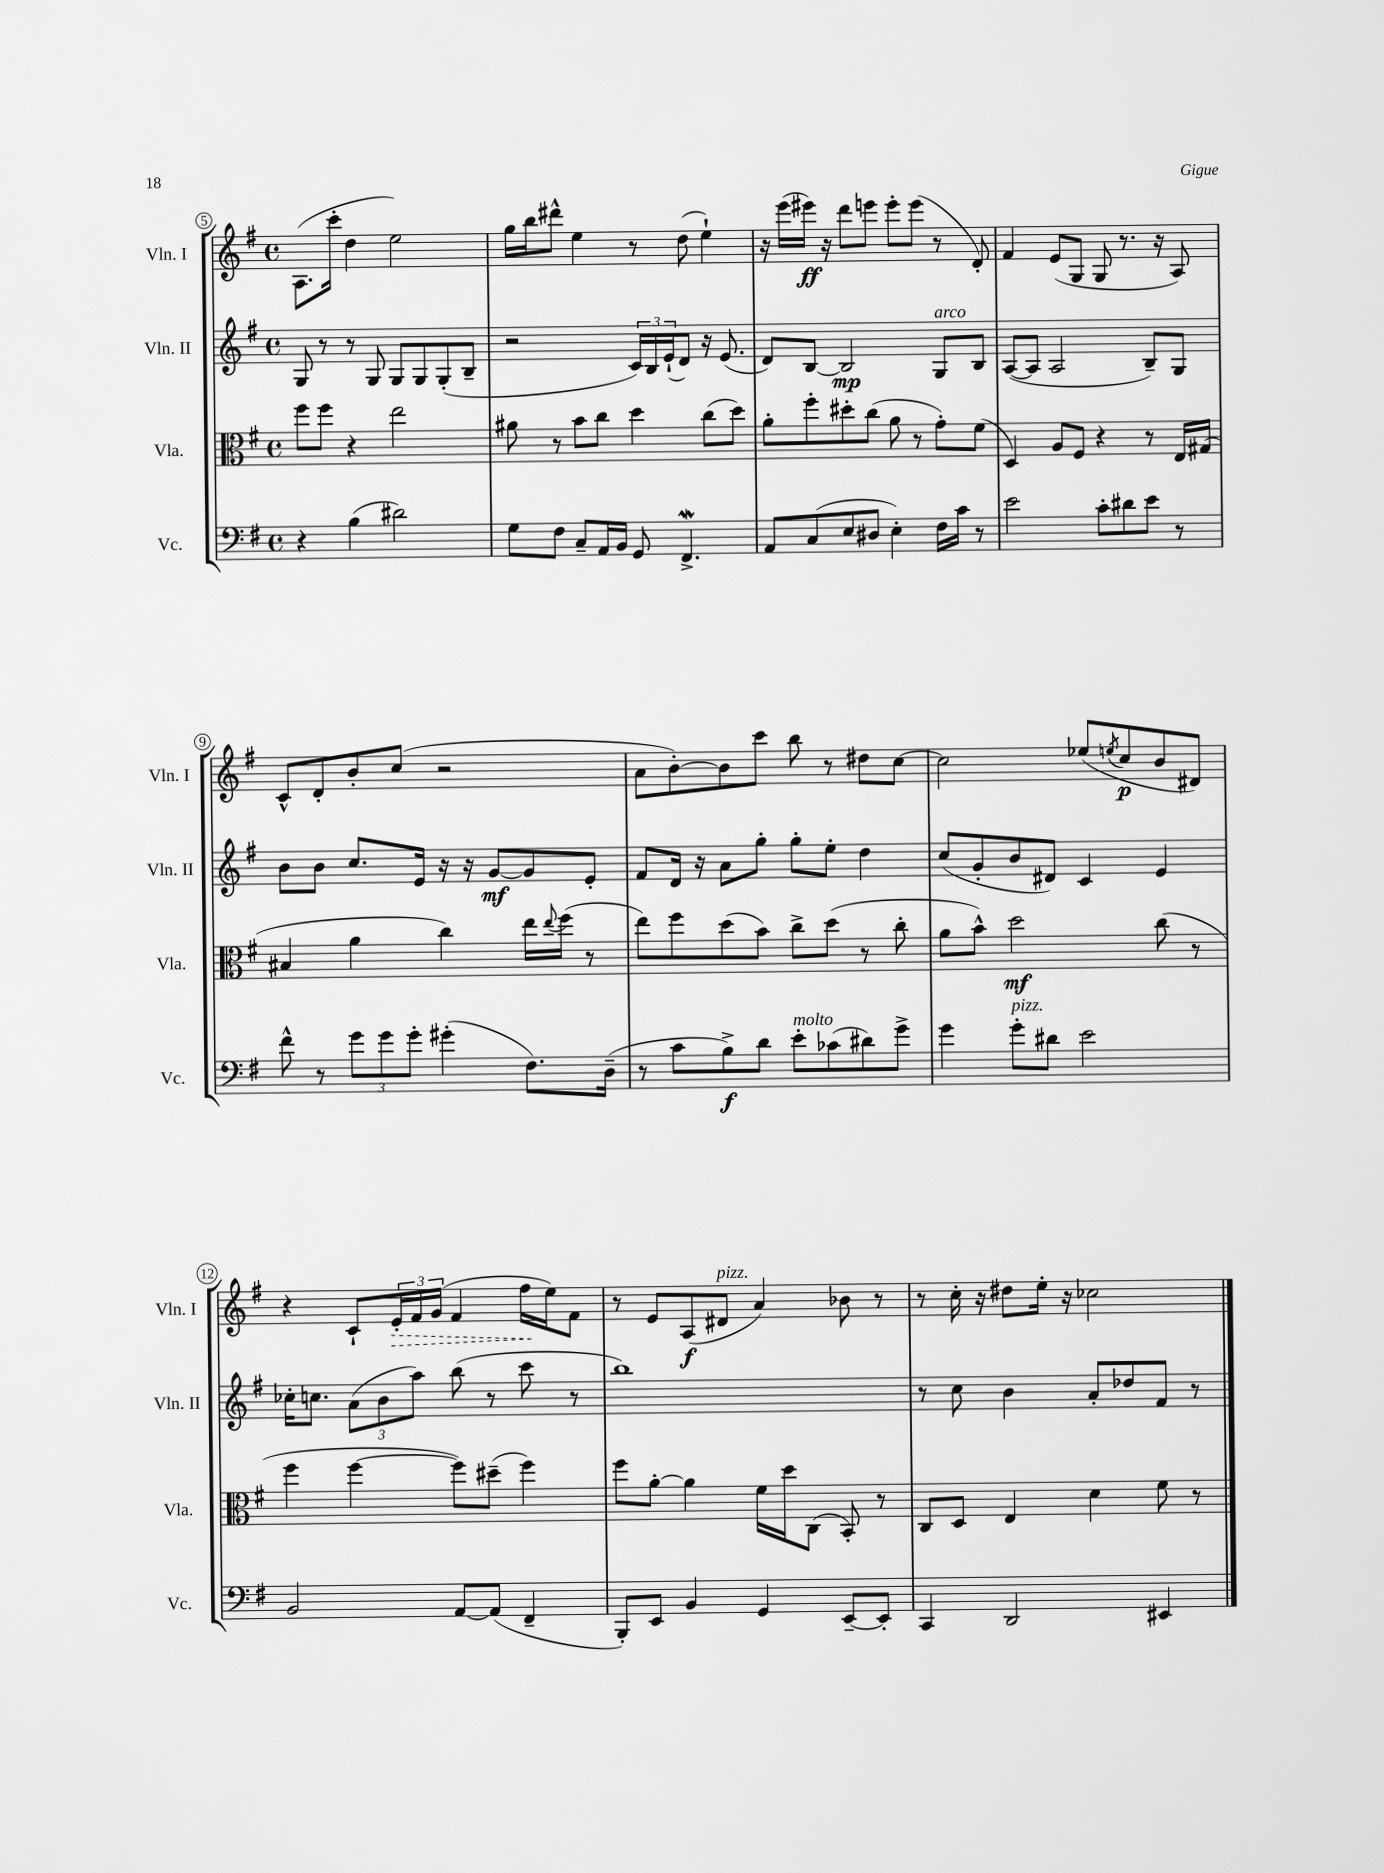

**kern	**dynam	**kern	**dynam	**kern	**dynam	**kern	**dynam
*part4	*part4	*part3	*part3	*part2	*part2	*part1	*part1
*staff4	*staff4	*staff3	*staff3	*staff2	*staff2	*staff1	*staff1
*I"Vc.	*	*I"Vla.	*	*I"Vln. II	*	*I"Vln. I	*
*I'Vc.	*	*I'Vla.	*	*I'Vln. II	*	*I'Vln. I	*
*clefF4	*	*clefC3	*	*clefG2	*	*clefG2	*
*k[f#]	*	*k[f#]	*	*k[f#]	*	*k[f#]	*
*M4/4	*	*M4/4	*	*M4/4	*	*M4/4	*
*met(c)	*	*met(c)	*	*met(c)	*	*met(c)	*
=5	=5	=5	=5	=5	=5	=5	=5
4r	.	8ff#\L	.	8G/	.	(8.A\L	.
.	.	8ff#\J	.	8r	.	.	.
.	.	.	.	.	.	16ccc'\Jk	.
(4B\	.	4r	.	8r	.	4dd\	.
.	.	.	.	8G/	.	.	.
2d#X\)	.	2ee\	.	8G/L	.	2ee\)	.
.	.	.	.	8G/	.	.	.
.	.	.	.	(8G'/	.	.	.
.	.	.	.	8B~/J	.	.	.
=6	=6	=6	=6	=6	=6	=6	=6
8G\L	.	8a#X\	.	2r	.	16gg\LL	.
.	.	.	.	.	.	16bb\J	.
8F#\J	.	8r	.	.	.	8ddd#X^^\J	.
8C~/L	.	8b\L	.	.	.	4ee\	.
16AA/L	.	8cc\J	.	.	.	.	.
16BB/JJ	.	.	.	.	.	.	.
8GG/	.	4dd\	.	24c/LL)	.	8r	.
.	.	.	.	24B/	.	.	.
.	.	.	.	(24e`/J	.	.	.
4.FF#W^/	.	.	.	8d/J)	.	(8dd\	.
.	.	(8cc\L	.	16r	.	4ee`\)	.
.	.	.	.	(8.e/	.	.	.
.	.	8dd\J)	.	.	.	.	.
=7	=7	=7	=7	=7	=7	=7	=7
8AA/L	.	8a'\L	.	8d/L)	.	16r	.
.	.	.	.	.	.	(16eee\LL	.
(8C/	.	8ff#'\	.	[8B/J	.	16eee#X\JJ)	ff
.	.	.	.	.	.	16r	.
8E/	.	8dd#X'\	.	2B/]	mp	8ddd\L	.
8D#X/J	.	(8cc\J	.	.	.	8eeen\J	.
4E'\)	.	8a\	.	.	.	8eee'\L	.
.	.	8r	.	.	.	(8eee\J	.
!	!	!	!	!LO:TX:a:i:t=arco	!	!	!
16F#\LL	.	8g'\L)	.	8G/L	.	8r	.
16c\JJ	.	.	.	.	.	.	.
8r	.	(8f#\J	.	8B/J	.	8d'/)	.
=8	=8	=8	=8	=8	=8	=8	=8
2e\	.	4D/)	.	([8A/L	.	4f#/	.
.	.	.	.	8A/J]	.	.	.
.	.	8A/L	.	2A/	.	(8e/L	.
.	.	8F#/J	.	.	.	8G/J	.
8c'\L	.	4r	.	.	.	8G/	.
8d#X\	.	.	.	.	.	8.r	.
8e\J	.	8r	.	8B~/L)	.	.	.
.	.	.	.	.	.	16r	.
8r	.	16E/LL	.	8G/J	.	8A/)	.
.	.	(16G#X/JJ	.	.	.	.	.
!!LO:LB:g=z
=9	=9	=9	=9	=9	=9	=9	=9
8f#^^\	.	4B#X/	.	8b\L	.	8c^^/L	.
8r	.	.	.	8b\J	.	8d'/	.
12g\L	.	4a\	.	8.cc/L	.	8b'/	.
12g\	.	.	.	.	.	.	.
.	.	.	.	.	.	(8cc/J	.
12g'\J	.	.	.	.	.	.	.
.	.	.	.	16e/Jk	.	.	.
(4g#X'\	.	4cc\)	.	16r	.	2r	.
.	.	.	.	16r	.	.	.
.	.	.	.	[8g/L	mf	.	.
8.F#\L)	.	16ee\LL	.	8g/]	.	.	.
.	.	8qqee/	.	.	.	.	.
.	.	(16ff#\JJ	.	.	.	.	.
.	.	8r	.	8e'/J	.	.	.
(16D~\Jk	.	.	.	.	.	.	.
=10	=10	=10	=10	=10	=10	=10	=10
8r	.	8ee\L)	.	8f#/L	.	8a\L	.
8c\L	.	8ff#\	.	16d/Jk	.	[8b'\)	.
.	.	.	.	16r	.	.	.
8B^\)	f	(8dd\	.	8a\L	.	8b\]	.
8d\J	.	8b\J)	.	8gg'\J	.	8ccc\J	.
!LO:TX:a:i:t=molto	!	!	!	!	!	!	!
8e'\L	.	8cc^\L	.	8gg'\L	.	8bb\	.
(8c-X\	.	(8dd\J	.	8ee'\J	.	8r	.
8d#X\)	.	8r	.	4dd\	.	8dd#X\L	.
8g^\J	.	8cc'\	.	.	.	[8cc\J	.
=11	=11	=11	=11	=11	=11	=11	=11
4g\	.	8a\L	.	(8cc/L	.	2cc\]	.
.	.	8b^^\J)	.	8g'/	.	.	.
!LO:TX:a:i:t=pizz.	!	!	!	!	!	!	!
8g'\L	.	2dd\	mf	8b/	.	.	.
8d#X\J	.	.	.	8d#X/J)	.	.	.
2e\	.	.	.	4c/	.	(8ee-X/L	.
.	.	.	.	.	.	8qeen/	.
.	.	.	.	.	.	8cc/	p
.	.	(8cc\	.	4e/	.	8b/	.
.	.	8r	.	.	.	8d#X/J)	.
!!LO:LB:g=z
=12	=12	=12	=12	=12	=12	=12	=12
2BB/	.	4ff#\	.	16cc-X'\KL	.	4r	.
.	.	.	.	8.ccn\J	.	.	.
.	.	[4ff#\	.	(12a\L	.	8c`/L	.
.	.	.	.	12b\	.	.	.
!	!	!	!	!	!	!	!LO:HP:b
.	.	.	.	.	.	24e'/L	>
.	.	.	.	12aa\J)	.	24f#/	.
.	.	.	.	.	.	(24g/JJ	.
[8AA/L	.	8ff#\L])	.	(8bb\	.	4f#/	.
(8AA/J]	.	(8dd#X~\J	.	8r	.	.	.
4FF#~/	.	4ff#\)	.	8ccc\	.	16ff#\LL	.
.	.	.	.	.	.	16ee\J)	]
.	.	.	.	8r	.	8f#\J	.
=13	=13	=13	=13	=13	=13	=13	=13
8BBB'/L)	.	8ff#\L	.	1bb)	.	8r	.
8EE/J	.	[8a'\J	.	.	.	8e/L	.
4BB/	.	4a\]	.	.	.	(8A/	f
!	!	!	!	!	!	!LO:TX:a:i:t=pizz.	!
.	.	.	.	.	.	8d#X/J	.
4GG/	.	16f#\LL	.	.	.	4a/)	.
.	.	16dd\J	.	.	.	.	.
.	.	(8C\J	.	.	.	.	.
[8EE~/L	.	8BB'/)	.	.	.	8b-X\	.
8EE'/J]	.	8r	.	.	.	8r	.
=14	=14	=14	=14	=14	=14	=14	=14
4CC/	.	8C/L	.	8r	.	8r	.
.	.	8D/J	.	8cc\	.	16cc'\	.
.	.	.	.	.	.	16r	.
2DD/	.	4E/	.	4b\	.	8dd#X\L	.
.	.	.	.	.	.	16ee'\Jk	.
.	.	.	.	.	.	16r	.
.	.	4d\	.	8a'/L	.	2cc-X\	.
.	.	.	.	8dd-X/	.	.	.
4EE#X/	.	8f#\	.	8f#/J	.	.	.
.	.	8r	.	8r	.	.	.
==	==	==	==	==	==	==	==
*-	*-	*-	*-	*-	*-	*-	*-
